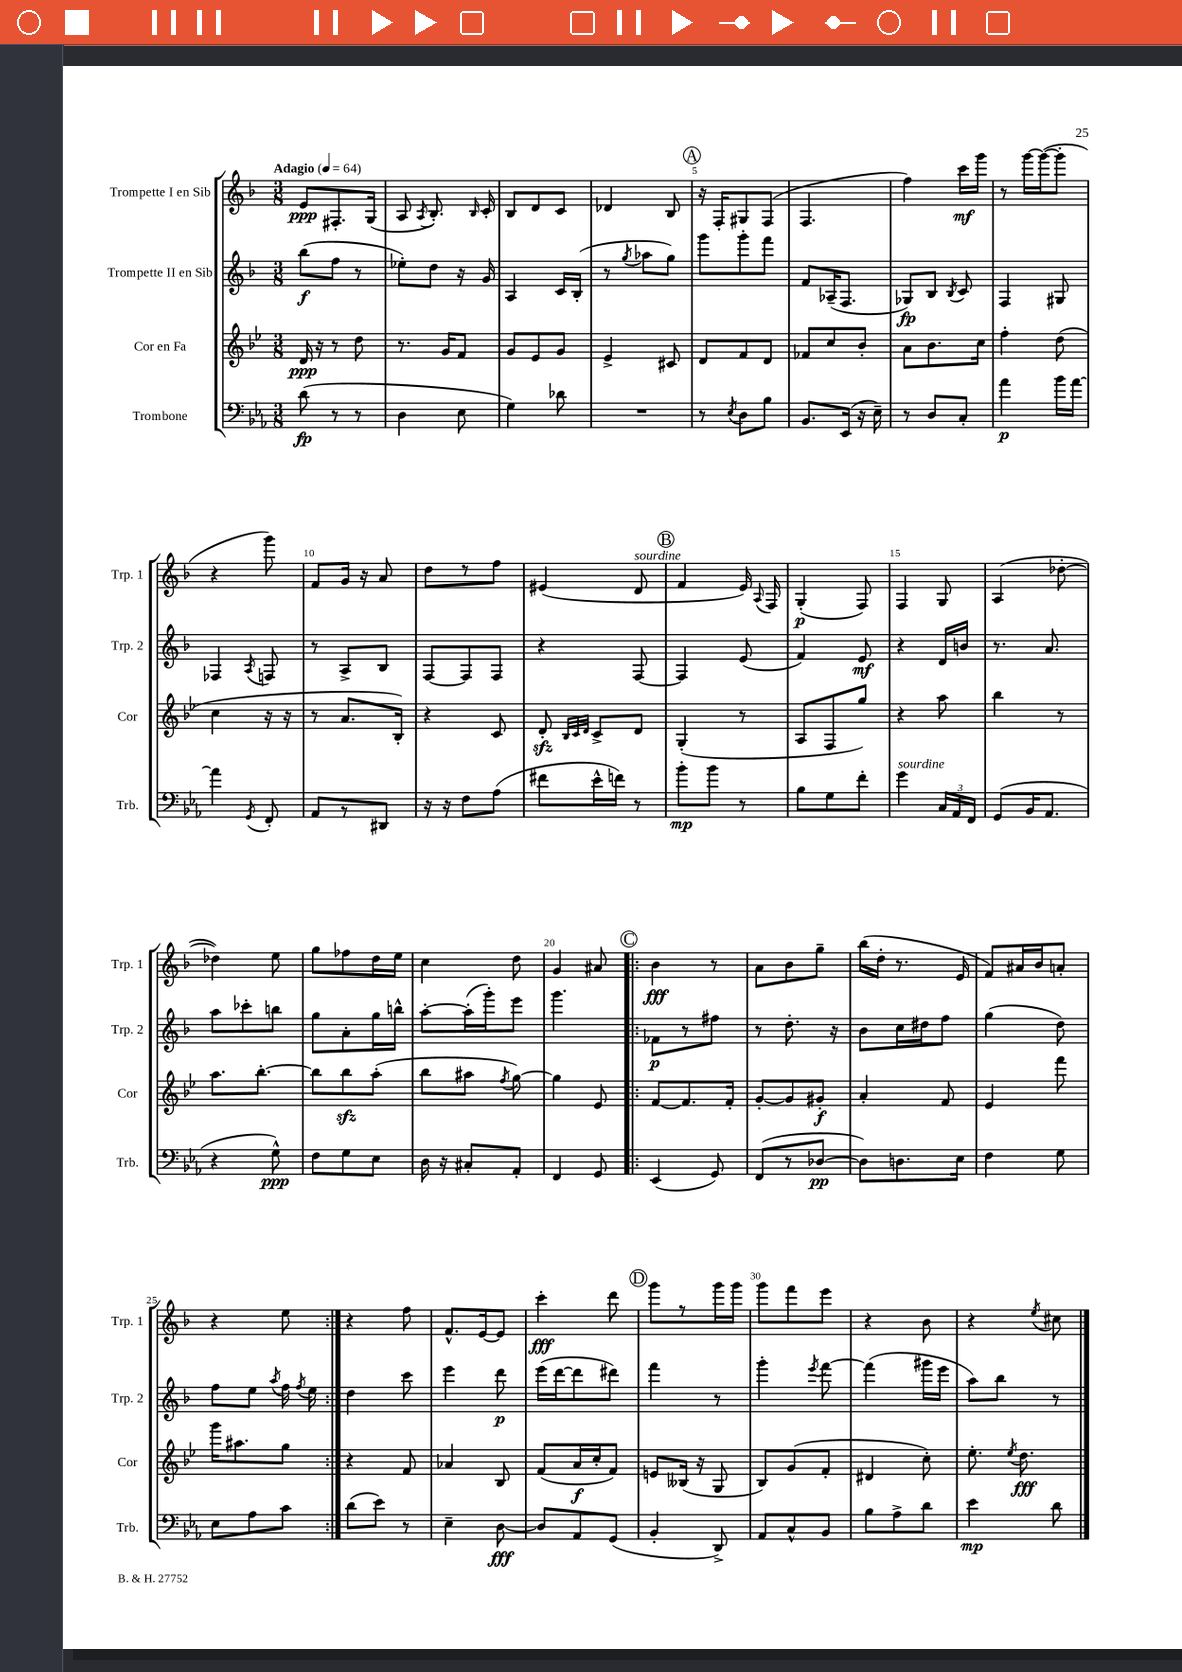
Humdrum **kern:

**kern	**kern	**kern	**kern
*staff4	*staff3	*staff2	*staff1
*clefF4	*clefG2	*clefG2	*clefG2
*k[b-e-a-]	*k[b-e-]	*k[b-]	*k[b-]
*M3/8	*M3/8	*M3/8	*M3/8
*MM64	*MM64	*MM64	*MM64
(8d	16d	(8bb-	8e
.	16r	.	.
8r	8r	8ff	8.F#'
8r	8dd	8r	.
.	.	.	(16G
=	=	=	=
4D	8.r	8ee-')	8A
.	.	.	8qA
.	.	8dd	8.B-')
.	16g	.	.
8E-	8f	16r	.
.	.	.	16qqB-
.	.	16g	16c'
=	=	=	=
4G)	8g	4A	8B-
.	8e-	.	8d
8d-	8g	16c	8c
.	.	(16B-'	.
=	=	=	=
4.r	4e-^	8r	4d-
.	.	8qgg	.
.	.	8aa-	.
.	8c#	8gg)	8B-
=	=	=	=
8r	8d	8ggg	16r
.	.	.	16F'
8qE-	.	.	.
8D	8f	8ggg'	8G#
8B-	8d	8fff	(8F
=	=	=	=
8.BB-	8f-	8f	4.F
.	8cc	(16A-~	.
(16EE-	.	8.F	.
16r	8b-'	.	.
16E-~)	.	.	.
=	=	=	=
8r	8a	8G-)	4ff)
8D	8.b-	8B-	.
.	.	8qB-	.
8C'	.	8c	16ccc
.	16cc	.	16ggg
=	=	=	=
4a-	4ff'	4F	8r
.	.	.	[16ggg
.	.	.	(16ggg_
16b-	(8dd	8G#	8ggg']
[16a-	.	.	.
=	=	=	=
4a-]	4cc	4F-	4r
8qGG	.	8qA	.
8FF'	16r	8F	8ggg)
.	16r	.	.
=	=	=	=
8AA-	8r	8r	8f
8r	8.a	8A^	16g
.	.	.	16r
8DD#	.	8B-	8a
.	16B-')	.	.
=	=	=	=
16r	4r	[8F	8dd
16r	.	.	.
8F	.	8F]	8r
(8A-	8c	8F	8ff
=	=	=	=
8f#	8d'	4r	(4e#
.	32qqB-	.	.
.	32qqc	.	.
.	32qqd	.	.
16e-^^	8c^	.	.
16f)	.	.	.
8r	8d	[8F	8d
=	=	=	=
8b-'	(4G'	4F]	4f
8b-	.	.	.
8r	8r	(8e	16e)
.	.	.	8qqA
.	.	.	16F
=	=	=	=
8B-	8A	4f)	(4G'
8G	8F	.	.
8f'	8gg)	8e	8F)
=	=	=	=
4g	4r	4r	4F
24C	8aa	16d	8G
24AA-	.	.	.
.	.	16b	.
24FF	.	.	.
=	=	=	=
(8GG	4bb-	8.r	(4A
16BB-	.	.	.
8.AA-	.	8.a	.
.	8r	.	[8dd-'
=	=	=	=
4r	8.aa	8aa	4dd-])
.	.	8ccc-'	.
.	[8.bb-'	.	.
8G^^)	.	8bb	8ee
=	=	=	=
8F	8bb-]	8gg	8gg
8G	8bb-	8a'	8ff-
8E-	(8aa'	16gg	16dd
.	.	16bb^^	16ee
=	=	=	=
16D	8bb-	[8aa'	4cc
16r	.	.	.
8C#'	8aa#	(16aa']	.
.	.	16ggg')	.
.	8qff	.	.
8AA-'	[8gg)	8eee	8dd
=	=	=	=
4FF	4gg]	4.ggg	4g
8GG	8e-	.	8a#
=!|:	=!|:	=!|:	=!|:
(4EE-	[8f	8f-	4b-
.	8.f]	8r	.
8GG)	.	8ff#	8r
.	16f'	.	.
=	=	=	=
(8FF	[8g'	8r	8a
8r	8g]	8.dd'	8b-
[8D-	8g#'	.	8gg~
.	.	16r	.
=	=	=	=
8D-])	4a'	8b-	(16bb-
.	.	.	16dd'
8.D	.	16cc	8.r
.	.	16dd#	.
.	8f	8ff	.
16E-	.	.	16e
=	=	=	=
4F	4e-	(4gg	8f)
.	.	.	16a#
.	.	.	16b-
8G	8fff	8dd)	8a'
=	=	=	=
8E-	16ggg	8ff	4r
.	8.aa#	.	.
8A-	.	8ee	.
.	.	8qaa	.
8c	8gg	16ff	8ee
.	.	8qff	.
.	.	16ee	.
=:|!	=:|!	=:|!	=:|!
(8d	4r	4dd	4r
8e-)	.	.	.
8r	8f	8ccc	8ff
=	=	=	=
4E-~	4a-	4eee	8.f^^
.	.	.	[16e
[8D	8B-	8ddd	8e]
=	=	=	=
8D]	(8f	(16eee	4ccc'
.	.	[16ddd	.
8AA-	16a	8ddd]	.
.	16cc'	.	.
(8GG	8f)	8ddd#)	8ddd
=	=	=	=
4BB-'	8e	4fff	8ggg
.	(16B--	.	8r
.	16r	.	.
8DD^)	8G	8r	16ggg
.	.	.	16ggg
=	=	=	=
8AA-	8B-)	4ggg'	8ggg
8C^^	(8g	.	8fff
.	.	8qeee	.
8BB-	8f'	[8fff	8eee
=	=	=	=
8B-	4d#	(4fff]	4r
8A-^	.	.	.
8d	8cc')	16ggg#	8b-
.	.	16eee	.
=	=	=	=
4e-	8.ee-'	8aa)	4r
.	.	8bb-	.
.	8qee-	.	.
.	8.dd	.	.
.	.	.	8qee
8d	.	8r	8cc#
==	==	==	==
*-	*-	*-	*-
